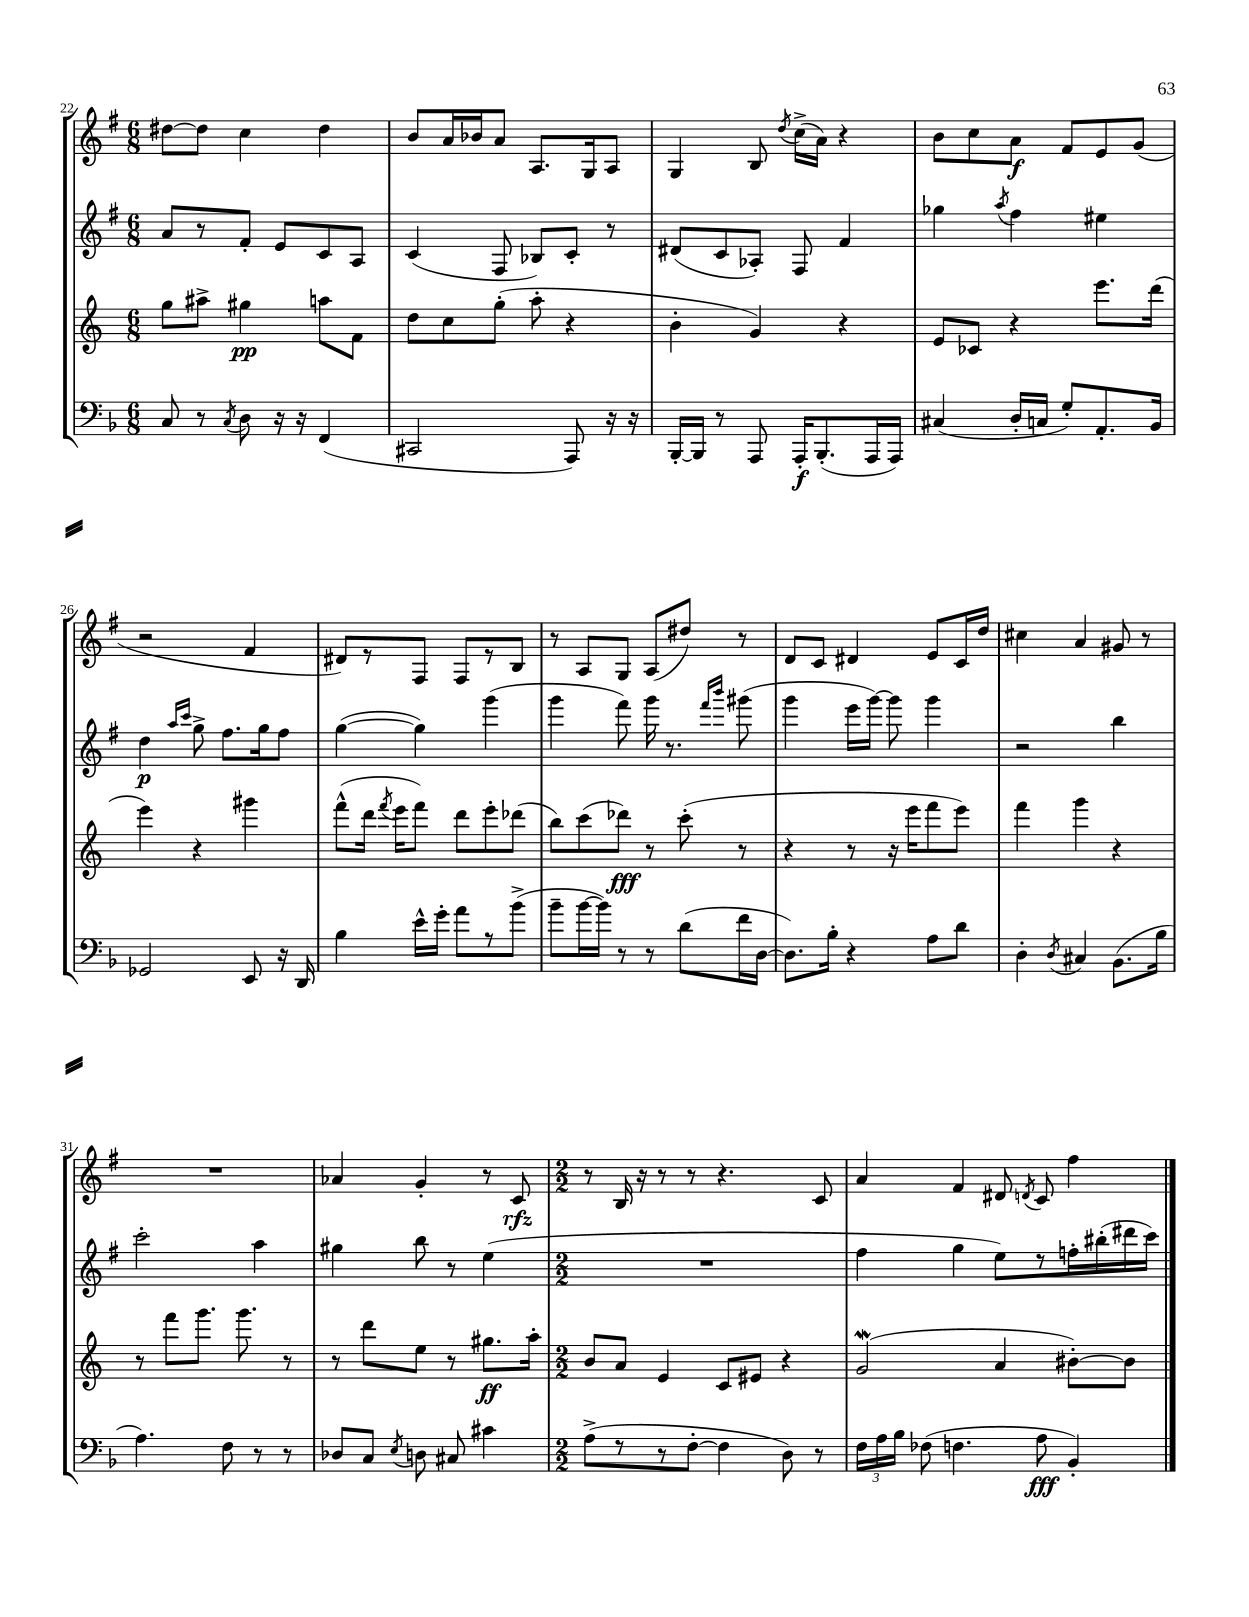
<<
\new StaffGroup <<
\new Staff = "s0" {
    \clef treble \key g \major \numericTimeSignature \time 6/8
    \autoBeamOff dis''8[~ dis''8] c''4 dis''4 |
    b'8[ a'16 bes'16 a'8] a8.[ g16 a8] |
    g4 b8 \acciaccatura { d''8 } c''16[->( a'16]) r4 |
    b'8[ c''8 a'8]\f fis'8[ e'8 g'8]( |
    r2 fis'4 |
    dis'8[) r8 fis8] fis8[ r8 b8] |
    r8 a8[ g8] a8[( dis''8]) r8 |
    d'8[ c'8] dis'4 e'8[ c'16 d''16] |
    cis''4 a'4 gis'8 r8 |
    R2. |
    aes'4 g'4-. r8 c'8\rfz |
    \numericTimeSignature \time 2/2 r8 b16 r16 r8 r8 r4. c'8 |
    a'4 fis'4 dis'8 \acciaccatura { d'8 } c'8 fis''4 \bar "|." |
}
\new Staff = "s1" {
    \clef treble \key g \major \numericTimeSignature \time 6/8
    \autoBeamOff a'8[ r8 fis'8]-. e'8[ c'8 a8] |
    c'4( fis8 bes8[) c'8]-. r8 |
    dis'8[( c'8 aes8]-.) fis8 fis'4 |
    ges''4 \acciaccatura { a''8 } fis''4 eis''4 |
    d''4\p \grace { a''16[ c'''16] } g''8-> fis''8.[ g''16 fis''8] |
    g''4~( g''4) g'''4( |
    g'''4 fis'''8) g'''16 r8. \grace { fis'''16[ b'''16] } gis'''8( |
    g'''4 e'''16[ g'''16]~) g'''8 g'''4 |
    r2 b''4 |
    c'''2-. a''4 |
    gis''4 b''8 r8 e''4( |
    \numericTimeSignature \time 2/2 R1 |
    fis''4 g''4 e''8[) r8 f''16-. bis''16-.( dis'''16 c'''16]) \bar "|." |
}
\new Staff = "s2" {
    \clef treble \key c \major \numericTimeSignature \time 6/8
    \autoBeamOff g''8[ ais''8]-> gis''4\pp a''8[ f'8] |
    d''8[ c''8 g''8]-.( a''8-. r4 |
    b'4-. g'4) r4 |
    e'8[ ces'8] r4 e'''8.[ d'''16]( |
    e'''4) r4 gis'''4 |
    f'''8[-^( d'''16] \acciaccatura { f'''8 } e'''16[ f'''8]) d'''8[ e'''8-. des'''8]( |
    b''8[) c'''8( des'''8]\fff) r8 c'''8-.( r8 |
    r4 r8 r16 e'''16[ f'''8 e'''8]) |
    f'''4 g'''4 r4 |
    r8 f'''8[ g'''8.] g'''8. r8 |
    r8 d'''8[ e''8] r8 gis''8.[\ff a''16]-. |
    \numericTimeSignature \time 2/2 b'8[ a'8] e'4 c'8[ eis'8] r4 |
    g'2\mordent( a'4 bis'8[~-.) bis'8] \bar "|." |
}
\new Staff = "s3" {
    \clef bass \key f \major \numericTimeSignature \time 6/8
    \autoBeamOff c8 r8 \acciaccatura { c8 } d8 r16 r16 f,4( |
    cis,2 a,,8) r16 r16 |
    bes,,16[~-. bes,,16] r8 a,,8 a,,16[-.\f bes,,8.-.( a,,16 a,,16]) |
    cis4( d16[-. c16] g8[-.) a,8.-. bes,16] |
    ges,2 e,8 r16 d,16 |
    bes4 e'16[-^ g'16]-. a'8[ r8 bes'8]->( |
    bes'8[-- bes'16~ bes'16]) r8 r8 d'8[( f'16 d16]~ |
    d8.[) bes16]-. r4 a8[ d'8] |
    d4-. \acciaccatura { d8 } cis4 bes,8.[( bes16] |
    a4.) f8 r8 r8 |
    des8[ c8] \acciaccatura { e8 } d8 cis8 cis'4 |
    \numericTimeSignature \time 2/2 a8[->( r8 r8 f8]~-. f4 d8) r8 |
    \tuplet 3/2 { f16[ a16 bes16] } fes8( f4. a8\fff bes,4-.) \bar "|." |
}
>>
>>
\layout { \context { \Score currentBarNumber = #22 } }
